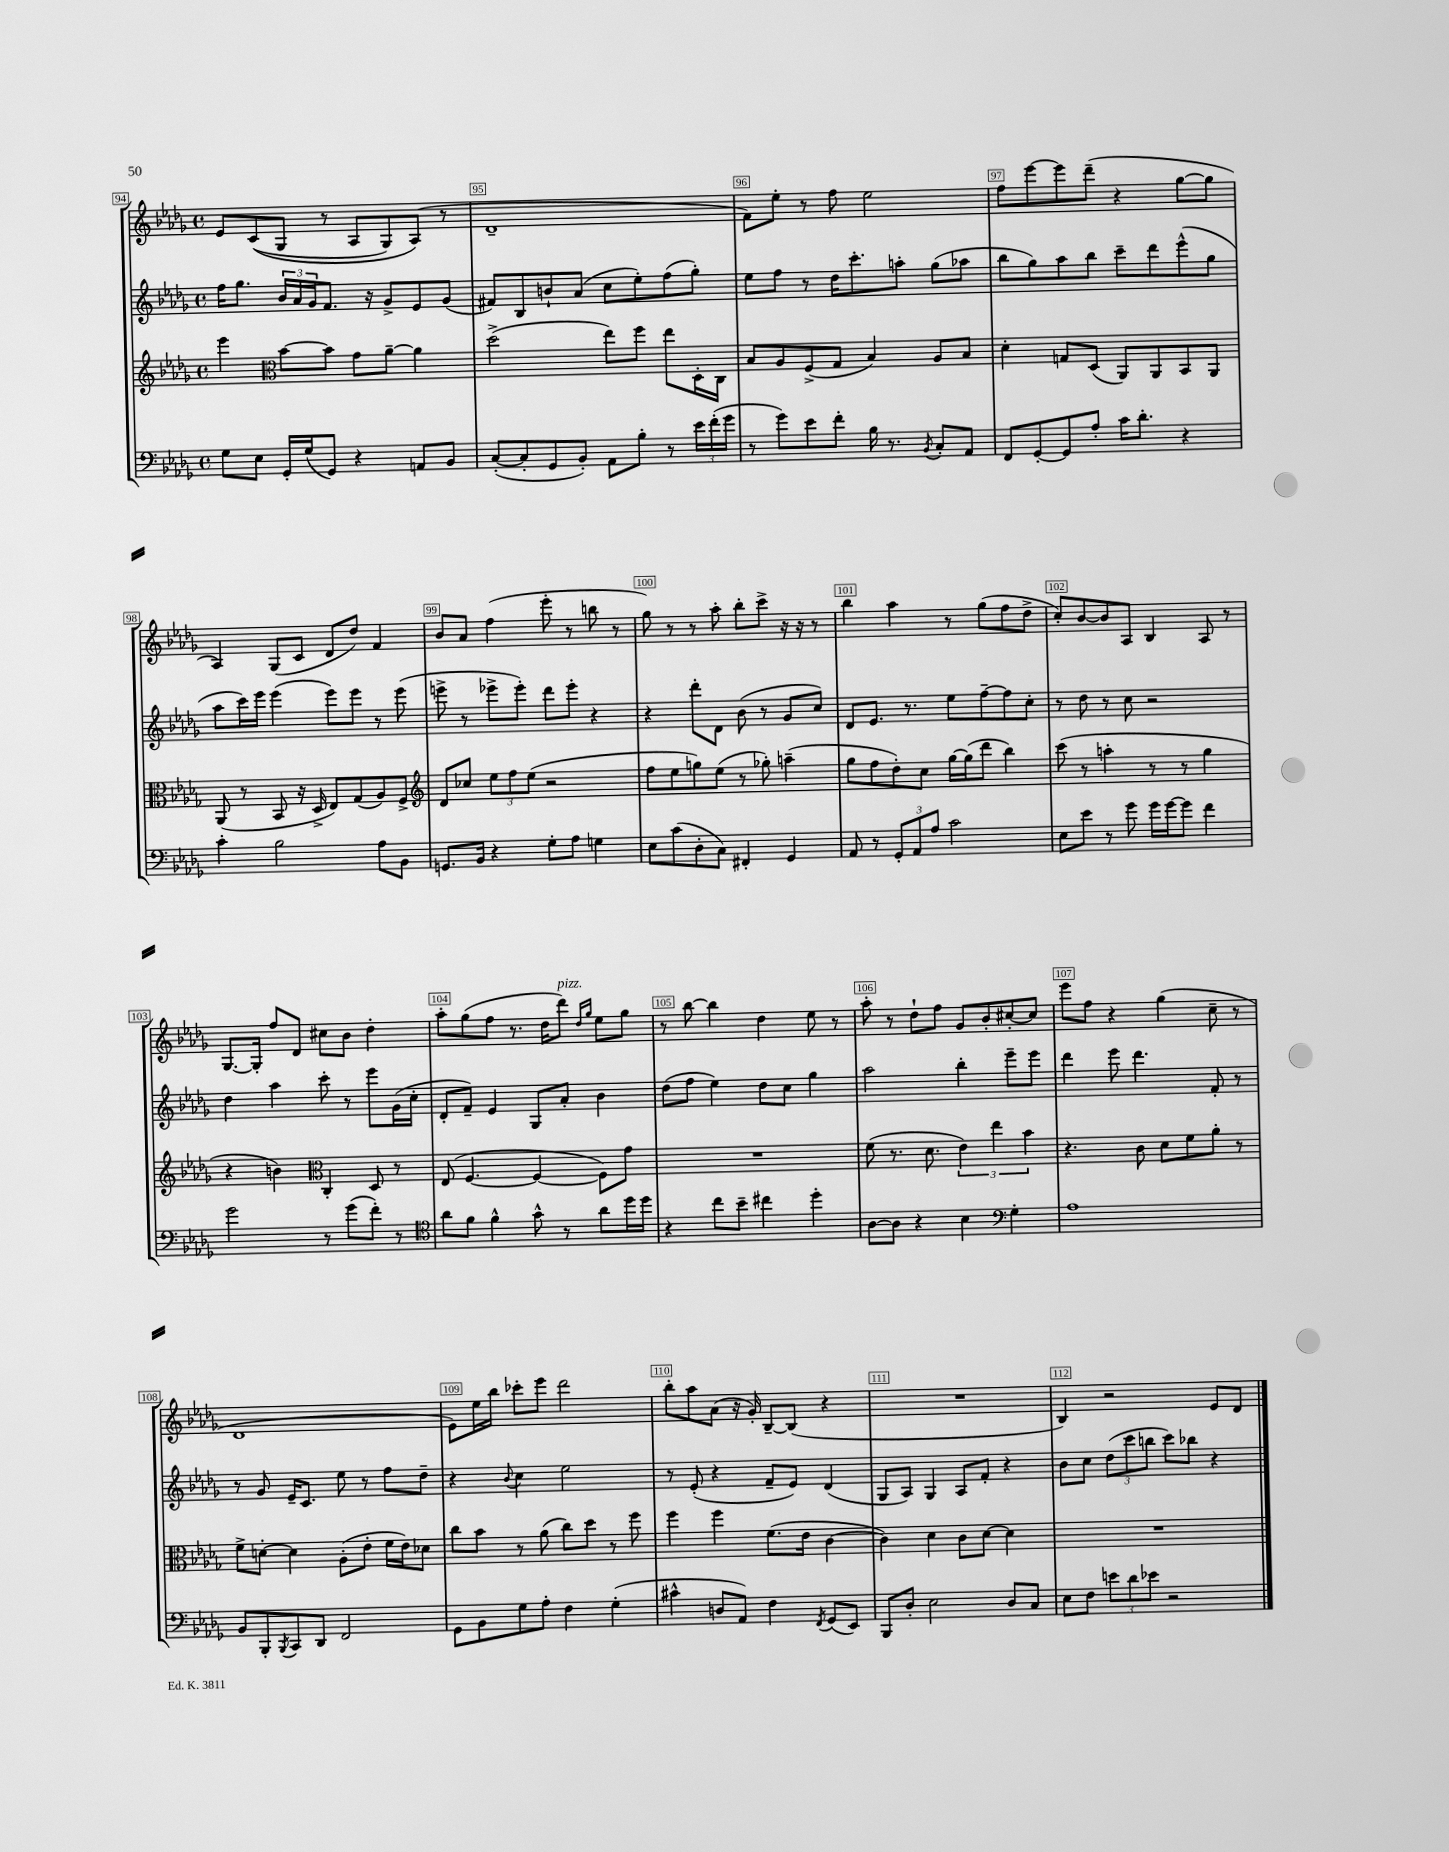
<<
\new StaffGroup <<
\new Staff = "s0" {
    \clef treble \key des \major \defaultTimeSignature \time 4/4
    ees'8 c'8(\( ges8 r8 aes8 ges8) aes8(\) r8 |
    des'1-- |
    f'8) ees''8-. r8 f''8 ees''2 |
    f''8 ees'''8~ ees'''8 des'''8--( r4 ges''8~ ges''8 |
    aes4) ges8( c'8 des'8 des''8) f'4 |
    bes'8 aes'8 f''4( ees'''8-. r8 b''8 r8 |
    ges''8) r8 r8 aes''8-. bes''8-. c'''8-> r16 r16 r8 |
    bes''4 aes''4 r8 ges''8( f''8 des''8-> |
    c''8-.) bes'8~ bes'8 aes8 bes4 aes8 r8 |
    ges8.~ ges16-. f''8 des'8 cis''8 bes'8 des''4-. |
    aes''8-. ges''8( f''8 r8. des''16 des'''8^\markup { \italic "pizz." }) \grace { des''16 ges''16 } ees''8 ges''8 |
    r8 bes''8~ bes''4 des''4 ees''8 r8 |
    aes''8-. r8 des''8-! f''8 ges'8 bes'8-. cis''8~-. cis''8 |
    ees'''8 f''8 r4 ges''4( c''8-- r8 |
    des'1 |
    ees'8) ees''16 bes''16 ces'''8-. ees'''8 des'''2 |
    bes''8-. aes''8 aes'8( r16 ges'16-.) bes8~-- bes8( r4 |
    R1 |
    bes4) r2 ees'8 des'8 \bar "|." |
}
\new Staff = "s1" {
    \clef treble \key des \major \defaultTimeSignature \time 4/4
    f''16 ges''8. \tuplet 3/2 { bes'16 aes'16 ges'16 } f'8. r16 ges'8-> ees'8 ges'8( |
    fis'8) bes8 b'8-! aes'8( c''8 ees''8-.) f''8( ges''8-.) |
    ees''8 f''8 r8 des''16 c'''8.-. a''8-. ges''8( aes''8 |
    bes''8 ges''8) aes''8 bes''8 c'''8-- des'''8 ees'''8-^( ges''8 |
    aes''8 c'''16) ees'''16 ees'''4( ees'''8) ees'''8 r8 ees'''8( |
    e'''8-> r8 ees'''8-> ees'''8-.) des'''8 ees'''8-. r4 |
    r4 des'''8-. des'8 bes'8( r8 ges'8 c''8) |
    des'8 ees'8. r8. ees''8 f''8~-- f''8 c''8-. |
    r8 des''8 r8 c''8 r2 |
    des''4 aes''4 c'''8-. r8 ees'''8 ges'16( c''16-. |
    des'8-. f'8--) ees'4 ges8 aes'8-. bes'4 |
    des''8( f''8 ees''4) des''8 c''8 ges''4 |
    aes''2 bes''4-. ees'''8-- ees'''8 |
    des'''4 ees'''8 des'''4. f'8-. r8 |
    r8 ges'8 ees'16-- c'8. ees''8 r8 f''8 des''8-- |
    r4 \appoggiatura { bes'8 } c''4 ees''2 |
    r8 ees'8-.( r4 f'8-- ees'8) des'4( |
    ges8 aes8) ges4 aes8 f'8-. r4 |
    bes'8 c''8 \tuplet 3/2 { des''8( c'''8 b''8 } c'''8) bes''8 r4 \bar "|." |
}
\new Staff = "s2" {
    \clef treble \key des \major \defaultTimeSignature \time 4/4
    ees'''4 \clef alto bes'8~ bes'8 ges'8 aes'8~-- aes'4 |
    des''2->( ees''8) f''8 ees''8 des16-. c16 |
    bes8 aes8 f8->( ges8 bes4) aes8 bes8 |
    des'4-. g8 des8( aes,8) aes,8 bes,8 aes,8 |
    aes,8( r8 bes,8 r16 des16-> ees8) ges8( aes8) f8-> |
    \clef treble des'8 ces''8 \tuplet 3/2 { ees''8 f''8 ees''8( } r2 |
    f''8 ees''8 g''8) ees''8( r8 ges''8-.) a''4--( |
    ges''8 f''8 des''8-.) c''8 ges''16~ ges''16( des'''8 bes''4) |
    c'''8( r8 a''4-. r8 r8 ges''4 |
    r4 b'4) \clef alto c4-. des8 r8 |
    ees8( f4.~ f4~ f8) ges'8 |
    R1 |
    f'8( r8. des'8. \tuplet 3/2 { ees'4) ees''4 bes'4 } |
    r4. c'8 des'8 f'8 aes'8-. r8 |
    f'8-> d'8~-. d'4 aes8-.( ees'8-. f'16 ees'16) des'8 |
    c''8 bes'8 r8 aes'8( c''8) des''8 r8 f''8 |
    f''4 f''4 f'8.( ees'16 c'4~ |
    c'4) des'4 c'8 des'8~ des'4 |
    R1 \bar "|." |
}
\new Staff = "s3" {
    \clef bass \key des \major \defaultTimeSignature \time 4/4
    ges8 ees8 ges,16-. ges16( ges,8) r4 a,8 bes,8 |
    c8~-.( c8-. ges,8 bes,8-.) aes,8 bes8-. r8 \tuplet 3/2 { ees'16 f'16-.( ges'16 } |
    r8 ges'8) ees'8 f'8-. bes16 r8. \acciaccatura { bes,8 } c8-. aes,8 |
    f,8 ges,8~-. ges,8 aes8-. c'16 des'8.-. r4 |
    c'4-. bes2 aes8 bes,8 |
    g,8. bes,16 r4 ges8-. aes8 g4 |
    ees8 c'8( des8-. c8) fis,4-. ges,4 |
    aes,8 r8 \tuplet 3/2 { ges,8-. aes,8 aes8 } c'2 |
    ees8 ees'8 r8 ges'8 ges'16 ges'16~ ges'8 f'4 |
    ges'2 r8 ges'8( f'8-.) r8 |
    \clef tenor aes'8 f'8 f'4-^ ges'8-^ r8 aes'8 des''16 des''16 |
    r4 c''8 bes'8-- cis''4 des''4-. |
    aes8~ aes8 r4 bes4 \clef bass ges4-. |
    aes1 |
    bes,8 bes,,8-. \acciaccatura { bes,,8 } c,8 des,8 f,2 |
    ges,8 bes,8 ges8 aes8-. f4 ges4-.( |
    cis'4-^ d8 aes,8) f4 \acciaccatura { f,8 } ges,8( ees,8) |
    bes,,8 des8-. ees2 des8 c8 |
    ees8 f8 \tuplet 3/2 { e'8 des'8 ees'8 } r2 \bar "|." |
}
>>
>>
\layout { \context { \Score currentBarNumber = #94 \override BarNumber.break-visibility = ##(#f #t #t) barNumberVisibility = #all-bar-numbers-visible \override BarNumber.stencil = #(make-stencil-boxer 0.1 0.3 ly:text-interface::print) } }
